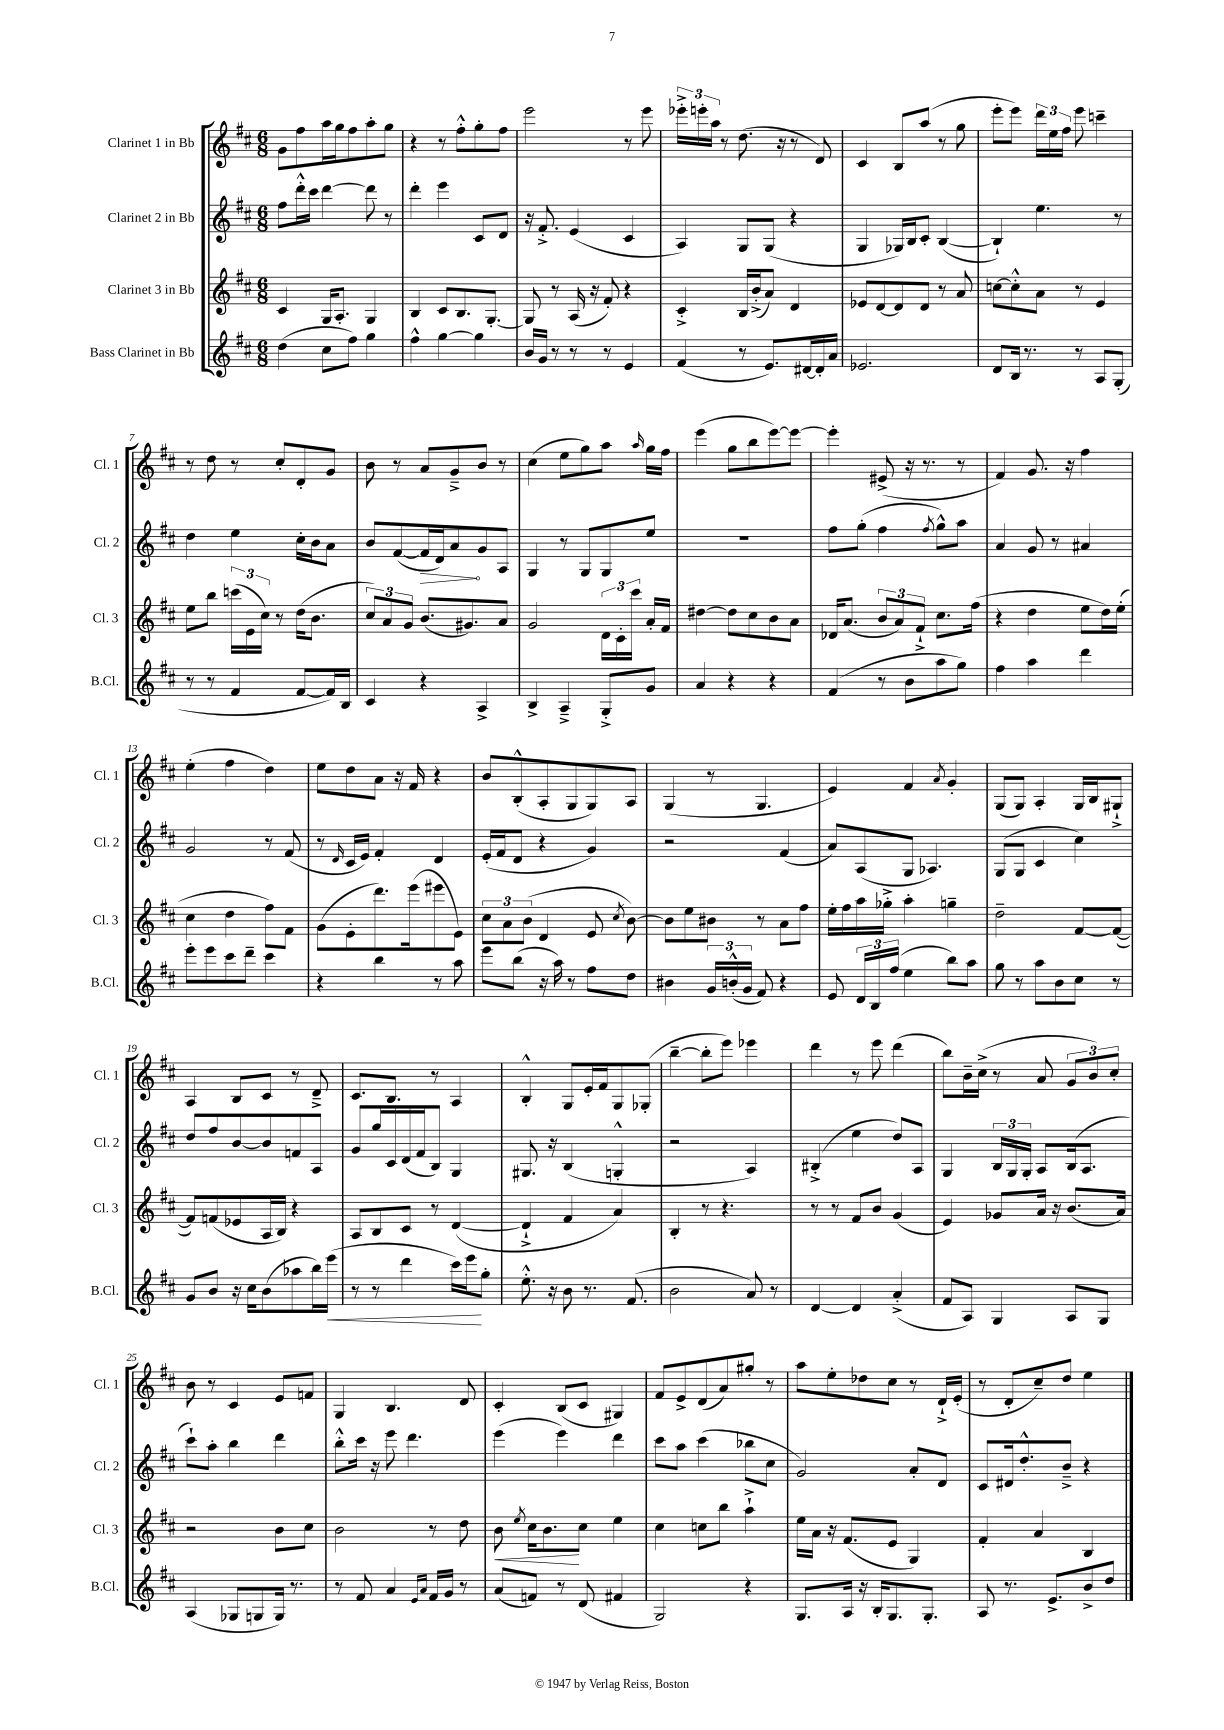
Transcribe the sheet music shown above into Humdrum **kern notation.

**kern	**dynam	**kern	**dynam	**kern	**dynam	**kern
*part4	*part4	*part3	*part3	*part2	*part2	*part1
*staff4	*staff4	*staff3	*staff3	*staff2	*staff2	*staff1
*I"Bass Clarinet in Bb	*	*I"Clarinet 3 in Bb	*	*I"Clarinet 2 in Bb	*	*I"Clarinet 1 in Bb
*I'B.Cl.	*	*I'Cl. 3	*	*I'Cl. 2	*	*I'Cl. 1
*clefG2	*	*clefG2	*	*clefG2	*	*clefG2
*k[f#c#]	*	*k[f#c#]	*	*k[f#c#]	*	*k[f#c#]
*M6/8	*	*M6/8	*	*M6/8	*	*M6/8
=1	=1	=1	=1	=1	=1	=1
(4dd\	.	4c#/	.	8ff#\L	.	8g\L
.	.	.	.	16ddd'^^\L	.	8ff#\
.	.	.	.	16ccc#\JJ	.	.
8cc#\L	.	16G/KL	.	[4ddd\	.	16aa\L
.	.	8.A'/J	.	.	.	16gg\J
8ff#\J)	.	.	.	.	.	8ff#\
4gg\	.	4G/	.	8ddd\]	.	8aa'\
.	.	.	.	8r	.	8gg\J
=2	=2	=2	=2	=2	=2	=2
4ff#^^\	.	4B/	.	4ddd'\	.	4r
[4gg\	.	8c#/L	.	4eee\	.	8r
.	.	8.B/	.	.	.	8ff#'^^\L
4gg\]	.	.	.	8c#/L	.	8gg'\
.	.	[8.G'/J	.	.	.	.
.	.	.	.	8d/J	.	8ff#\J
=3	=3	=3	=3	=3	=3	=3
16b/LL	.	8G/]	.	16r	.	2eee\
16g/JJ	.	.	.	8.f#'^/	.	.
8r	.	8r	.	.	.	.
8r	.	(16A/	.	(4e/	.	.
.	.	16r	.	.	.	.
8r	.	8f#'/)	.	.	.	.
4e/	.	4r	.	4c#/	.	8r
.	.	.	.	.	.	8eee\
=4	=4	=4	=4	=4	=4	=4
(4f#/	.	4c#'^/	.	4A/)	.	24eee-X'^\LL
.	.	.	.	.	.	24eeen'\
.	.	.	.	.	.	24aa\JJ
.	.	.	.	.	.	8r
8r	.	16B/LL	.	8G/L	.	(8.dd\
.	.	(16b'^/J	.	.	.	.
8.e/L)	.	8a/J)	.	(8G/J	.	.
.	.	.	.	.	.	16r
.	.	4d/	.	4r	.	8r
[16d#X/L	.	.	.	.	.	.
16d#'/]	.	.	.	.	.	8d/)
16a/JJ	.	.	.	.	.	.
=5	=5	=5	=5	=5	=5	=5
2.e-X/	.	8e-X/L	.	4G/	.	4c#/
.	.	[8d/	.	.	.	.
.	.	8d/]	.	16G-X/LL)	.	8B/L
.	.	.	.	16B/J	.	.
.	.	8d/J	.	8c#'/J	.	(8aa/J
.	.	8r	.	([4B/	.	8r
.	.	8a/	.	.	.	8gg\
=6	=6	=6	=6	=6	=6	=6
8d/L	.	[8ccn\L	.	4B`/])	.	8eee'\L
16B/Jk	.	8cc'^^\]	.	.	.	8eee\J)
8.r	.	.	.	.	.	.
.	.	8a\J	.	4.ee\	.	24ddd\LL
.	.	.	.	.	.	24ee\
.	.	.	.	.	.	24ff#\JJ
8r	.	8r	.	.	.	8eee\
8A/L	.	4e/	.	.	.	4cccn~\
(8G'/J	.	.	.	8r	.	.
!!LO:LB:g=z
=7	=7	=7	=7	=7	=7	=7
8r	.	8ee\L	.	4dd\	.	8r
8r	.	8bb\J	.	.	.	8dd\
4f#/	.	(24cccn\LL	.	4ee\	.	8r
.	.	24e\	.	.	.	.
.	.	24cc#\JJ)	.	.	.	.
.	.	8r	.	.	.	8cc#'/L
[8f#/L	.	(16dd\KL	.	16cc#'\LL	.	8d'/
.	.	8.b\J	.	16b\J	.	.
16f#/L])	.	.	.	8a\J	.	8g/J
16B/JJ	.	.	.	.	.	.
=8	=8	=8	=8	=8	=8	=8
4c#/	.	12cc#/L)	.	8b/L	.	8b\
.	.	12a/	.	.	.	.
.	.	.	.	([8f#/	.	8r
.	.	12g/J	.	.	.	.
!	!	!	!	!	!LO:HP:b	!
4r	.	(8.b/L	.	16f#/L]	>	8a/L
.	.	.	.	16d/J)	.	.
.	.	.	.	8a/	.	8g~^/
.	.	8.g#X/)	.	.	.	.
4A^/	.	.	.	8g/	]	8b/J
.	.	8a/J	.	8A/J	.	8r
=9	=9	=9	=9	=9	=9	=9
4B^/	.	2g/	.	4G/	.	(4cc#\
4A~^/	.	.	.	8r	.	8ee\L
.	.	.	.	8G/L	.	8gg\)
8G'^/L	.	24d\LL	.	8G/	.	8aa\J
.	.	24c#'\	.	.	.	.
.	.	24ccc#\JJ	.	.	.	.
.	.	.	.	.	.	16qqaa/
8g/J	.	16a'/LL	.	8ee/J	.	16gg\LL
.	.	16f#/JJ	.	.	.	16ff#\JJ
=10	=10	=10	=10	=10	=10	=10
4a/	.	[4dd#X\	.	2.r	.	(4eee\
4r	.	8dd#\L]	.	.	.	8gg\L
.	.	8cc#\	.	.	.	8bb\
4r	.	8b\	.	.	.	[8eee\)
.	.	8a\J	.	.	.	8eee\J_
=11	=11	=11	=11	=11	=11	=11
(4f#/	.	16d-X/KL	.	8ff#\L	.	4eee'\]
.	.	(8.a/J	.	.	.	.
.	.	.	.	(8gg'\J	.	.
8r	.	12b/L	.	4ff#\	.	(8e#X^/
.	.	12a/)	.	.	.	.
8b\L	.	.	.	.	.	16r
.	.	12f#`^/J	.	.	.	.
.	.	.	.	.	.	8.r
.	.	.	.	8qff#/	.	.
8aa\	.	8.cc#\L	.	8gg^^\L)	.	.
8gg\J)	.	.	.	8aa\J	.	8r
.	.	(16ff#\Jk	.	.	.	.
=12	=12	=12	=12	=12	=12	=12
4ff#\	.	4r	.	4a/	.	4f#/)
4aa\	.	4dd\	.	8g/	.	8.g/
.	.	.	.	8r	.	.
.	.	.	.	.	.	16r
4ddd\	.	8ee\L	.	4a#X/	.	4ff#\
.	.	16dd\L)	.	.	.	.
.	.	(16ee'\JJ	.	.	.	.
!!LO:LB:g=z
=13	=13	=13	=13	=13	=13	=13
8eee'\L	.	4cc#\	.	2g/	.	(4ee'\
8eee\	.	.	.	.	.	.
8ccc#\	.	4dd\	.	.	.	4ff#\
8ddd~\J	.	.	.	.	.	.
4ccc#\	.	8ff#\L)	.	8r	.	4dd\)
.	.	8f#\J	.	(8f#/	.	.
=14	=14	=14	=14	=14	=14	=14
4r	.	(8g\L	.	8r	.	8ee\L
.	.	.	.	16qqd/	.	.
.	.	8e'\	.	16c#/LL	.	8dd\
.	.	.	.	16e/JJ)	.	.
4bb\	.	8.ddd\)	.	4f#'/	.	8a\J
.	.	.	.	.	.	16r
.	.	(16eee\k	.	.	.	16f#/
8r	.	8eee#X\	.	4d/	.	4r
8aa\	.	8e\J)	.	.	.	.
=15	=15	=15	=15	=15	=15	=15
8eee\L	.	12cc#\L	.	(16e'/LL	.	8b/L
.	.	.	.	16f#/J	.	.
.	.	12a\	.	.	.	.
(8bb\J	.	.	.	8d/J	.	(8B'^^/
.	.	(12b\J	.	.	.	.
16r	.	4d/	.	4r	.	8A'/
16aa\)	.	.	.	.	.	.
8r	.	.	.	.	.	8G/
8ff#\L	.	8e/	.	4g/)	.	8G/)
.	.	8qcc#/	.	.	.	.
8dd\J	.	[8b\)	.	.	.	8A/J
=16	=16	=16	=16	=16	=16	=16
4b#X\	.	8b\L]	.	2r	.	(4G/
.	.	8ee\	.	.	.	.
24g/LL	.	8b#X\J	.	.	.	8r
(24bn'^^/	.	.	.	.	.	.
24g/JJ	.	.	.	.	.	.
8f#/)	.	8r	.	.	.	4.G/
4r	.	8a\L	.	(4f#/	.	.
.	.	8ff#\J	.	.	.	.
=17	=17	=17	=17	=17	=17	=17
8e/	.	16ee'\LL	.	8a/L)	.	4e/)
.	.	16ff#\	.	.	.	.
24d/LL	.	16aa\	.	(8A/	.	.
24B/	.	.	.	.	.	.
.	.	16gg-X'^\JJ	.	.	.	.
(24ff#/JJ	.	.	.	.	.	.
4ee\	.	4aa'\	.	8G/J	.	4f#/
.	.	.	.	4.A-X/)	.	.
.	.	.	.	.	.	8qa/
8bb\L)	.	4ggn~\	.	.	.	4g'/
8aa\J	.	.	.	.	.	.
=18	=18	=18	=18	=18	=18	=18
8gg\	.	2dd~\	.	(8G/L	.	(8G/L
8r	.	.	.	8G/J	.	8G/J)
8aa\L	.	.	.	4c#/	.	4A'/
8b\	.	.	.	.	.	.
8cc#\J	.	[8f#/L	.	4cc#\)	.	16G/LL
.	.	.	.	.	.	16B/J
8r	.	(8f#/J_	.	.	.	8G#X`^/J
!!LO:LB:g=z
=19	=19	=19	=19	=19	=19	=19
8g/L	.	8f#/L])	.	8dd/L	.	4A/
8b/J	.	(8fn/	.	8ff#/	.	.
16r	.	8e-X/	.	[8b/	.	8B/L
16cc#\KL	.	.	.	.	.	.
(8b\	.	16A/L	.	8b/]	.	8c#/J
.	.	16B/JJ)	.	.	.	.
8aa-X\	.	4r	.	8fn/	.	8r
16bb\L)	.	.	.	8A/J	.	8d~^/
!	!LO:HP:b	!	!	!	!	!
(16eee\JJ	<	.	.	.	.	.
=20	=20	=20	=20	=20	=20	=20
8r	.	8A/L	.	8g/L	.	8.c#/L
8r	.	8B/	.	16gg/L	.	.
.	.	.	.	16c#/	.	8.B/J
4ddd\	.	8c#/J	.	(16d/	.	.
.	.	.	.	16f#/J	.	.
.	.	8r	.	8B/J)	.	8r
16ccc#\LL)	.	([4d/	.	4G/	.	4A/
16eee\J	.	.	.	.	.	.
8gg'\J	[	.	.	.	.	.
=21	=21	=21	=21	=21	=21	=21
8.ee'^^\	.	4d`^/]	.	8.G#X/	.	4B'^^/
16r	.	.	.	16r	.	.
8b\	.	4f#/	.	(4B/	.	8G/L
8.r	.	.	.	.	.	16e'/L
.	.	.	.	.	.	16f#/J
.	.	4a/)	.	4Gn'^^/	.	8G/
(8.f#/	.	.	.	.	.	.
.	.	.	.	.	.	(8G-X'/J
=22	=22	=22	=22	=22	=22	=22
2b\	.	4B'/	.	2r	.	[4bb~\
.	.	8r	.	.	.	8bb'\L]
.	.	4.r	.	.	.	8eee\J)
8a/)	.	.	.	4A/)	.	4eee-X\
8r	.	.	.	.	.	.
=23	=23	=23	=23	=23	=23	=23
[4d/	.	8r	.	(4B#X'^/	.	4ddd\
.	.	8r	.	.	.	.
4d/]	.	8f#/L	.	4ee\	.	8r
.	.	8b/J	.	.	.	8eee\
(4a'^/	.	(4g/	.	8dd/L)	.	(4ddd\
.	.	.	.	8A/J	.	.
=24	=24	=24	=24	=24	=24	=24
8f#/L	.	4e/)	.	4G/	.	8bb\L)
8A/J)	.	.	.	.	.	16b~\L
.	.	.	.	.	.	(16cc#^\JJ
4G/	.	8g-X/L	.	24B/LL	.	8r
.	.	.	.	24G/	.	.
.	.	.	.	24G'/JJ	.	.
.	.	16a/Jk	.	8A/L	.	8a/
.	.	16r	.	.	.	.
8A/L	.	(8.b/L	.	(16B/k	.	12g/L
.	.	.	.	8.A/J	.	.
.	.	.	.	.	.	12b/)
8G/J	.	.	.	.	.	.
.	.	.	.	.	.	12cc#'/J
.	.	16a/Jk)	.	.	.	.
!!LO:LB:g=z
=25	=25	=25	=25	=25	=25	=25
(4A/	.	2r	.	8ccc#`\L)	.	8b\
.	.	.	.	8aa'\J	.	8r
8G-X/L	.	.	.	4bb\	.	4c#/
8Gn/	.	.	.	.	.	.
16G/Jk)	.	8b\L	.	4ddd\	.	8e/L
8.r	.	.	.	.	.	.
.	.	8cc#\J	.	.	.	8fn/J
=26	=26	=26	=26	=26	=26	=26
8r	.	2b\	.	8bb'^^\L	.	4G/
8f#/	.	.	.	16ccc#\Jk	.	.
.	.	.	.	16r	.	.
4a/	.	.	.	8eee\	.	4.B/
.	.	.	.	4.ddd\	.	.
16qqe/LL	.	.	.	.	.	.
16qqa/JJ	.	.	.	.	.	.
16f#/LL	.	8r	.	.	.	.
16g/JJ	.	.	.	.	.	.
8r	.	8dd\	.	.	.	8d/
=27	=27	=27	=27	=27	=27	=27
!	!	!	!LO:HP:b	!	!	!
(8a/L	.	8b\	<	(4eee\	.	4c#'/
.	.	8qee/	.	.	.	.
8fn/J)	.	16cc#\KL	.	.	.	.
.	.	8.b\	.	.	.	.
8r	.	.	.	4eee\)	.	(8B/L
(8d/	.	8cc#\J	[	.	.	8c#/J
4f#X/	.	4ee\	.	4ddd\	.	4G#X/)
=28	=28	=28	=28	=28	=28	=28
2G/)	.	4cc#\	.	8ccc#\L	.	8f#/L
.	.	.	.	8aa\J	.	8e^/
.	.	8ccn\L	.	(4ccc#\	.	(8d/
.	.	8bb\J	.	.	.	8a/)
4r	.	4aa`^\	.	8bb-X\L	.	8gg#X'/J
.	.	.	.	8cc#\J	.	8r
=29	=29	=29	=29	=29	=29	=29
8.G/L	.	16ee\LL	.	2g/)	.	8aa\L
.	.	16a\JJ	.	.	.	.
.	.	16r	.	.	.	8ee'\
16A/Jk	.	(8.f#/L	.	.	.	.
16r	.	.	.	.	.	8dd-X\
16B'/KL	.	.	.	.	.	.
8.G/	.	8e/J	.	.	.	8cc#\J
.	.	4G/)	.	8a'/L	.	8r
8.G'/J	.	.	.	.	.	.
.	.	.	.	8d/J	.	16d`^/LL
.	.	.	.	.	.	(16e'/JJ
=30	=30	=30	=30	=30	=30	=30
8A/	.	4f#'/	.	8c#/L	.	8r
8.r	.	.	.	16d#X/k	.	8d'/L
.	.	.	.	8.dd'^^/	.	.
.	.	4a/	.	.	.	8cc#~/)
8.e^/L	.	.	.	.	.	.
.	.	.	.	8b~^/J	.	8dd/J
8b^/	.	4B/	.	4r	.	4ee\
8dd/J	.	.	.	.	.	.
==	==	==	==	==	==	==
*-	*-	*-	*-	*-	*-	*-
